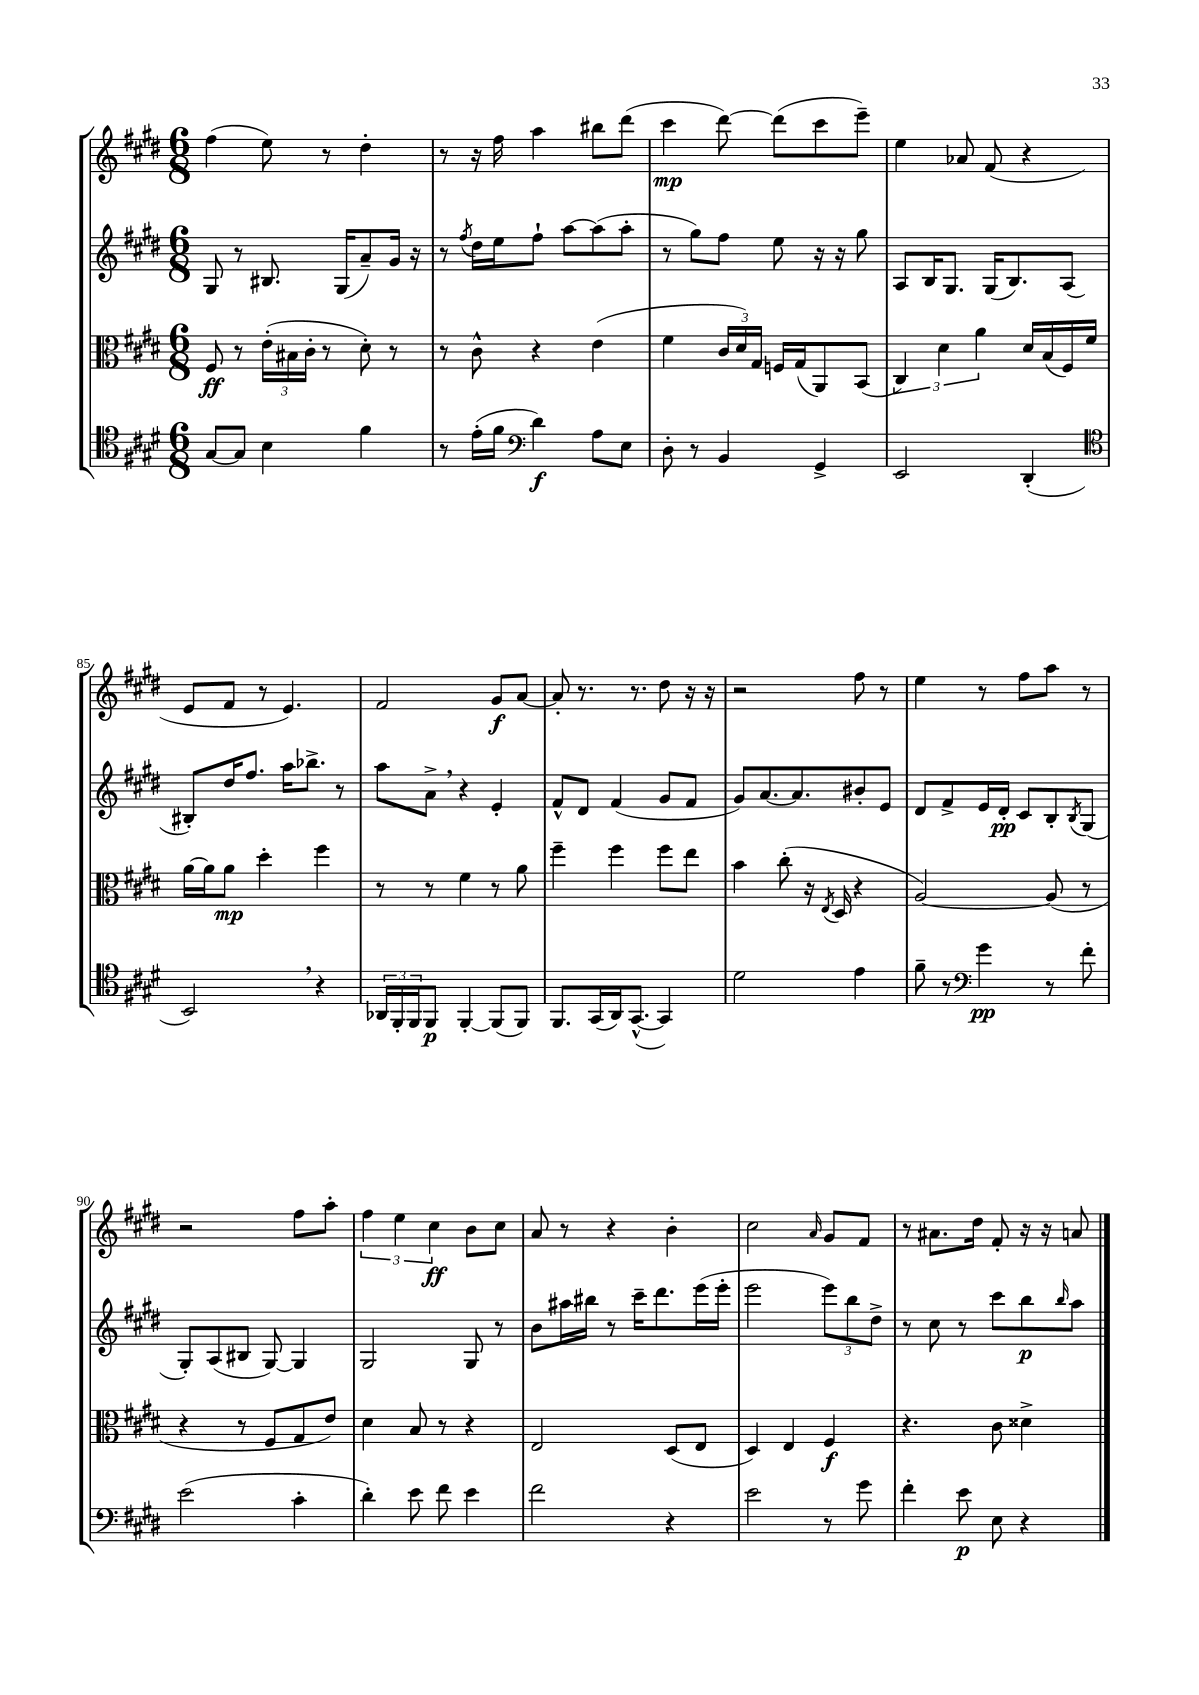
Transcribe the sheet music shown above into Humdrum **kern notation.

**kern	**dynam	**kern	**dynam	**kern	**dynam	**kern	**dynam
*part4	*part4	*part3	*part3	*part2	*part2	*part1	*part1
*staff4	*staff4	*staff3	*staff3	*staff2	*staff2	*staff1	*staff1
*clefC4	*	*clefC3	*	*clefG2	*	*clefG2	*
*k[f#c#g#d#]	*	*k[f#c#g#d#]	*	*k[f#c#g#d#]	*	*k[f#c#g#d#]	*
*M6/8	*	*M6/8	*	*M6/8	*	*M6/8	*
=81	=81	=81	=81	=81	=81	=81	=81
[8G#/L	.	8F#/	ff	8G#/	.	(4ff#\	.
8G#/J]	.	8r	.	8r	.	.	.
4B\	.	(24e'\LL	.	8.B#X/	.	8ee\)	.
.	.	24B#X\	.	.	.	.	.
.	.	24c#'\JJ	.	.	.	.	.
.	.	8r	.	.	.	8r	.
.	.	.	.	(16G#/KL	.	.	.
4f#\	.	8d#'\)	.	8a~/)	.	4dd#'\	.
.	.	8r	.	16g#/Jk	.	.	.
.	.	.	.	16r	.	.	.
=82	=82	=82	=82	=82	=82	=82	=82
8r	.	8r	.	8r	.	8r	.
.	.	.	.	8qff#/	.	.	.
(16e'\LL	.	8c#^^\	.	16dd#\LL	.	16r	.
16f#\JJ	.	.	.	16ee\J	.	16ff#\	.
*clefF4	*	*	*	*	*	*	*
4d#\)	f	4r	.	8ff#`\J	.	4aa\	.
.	.	.	.	[8aa\L	.	.	.
8A\L	.	(4e\	.	(8aa\]	.	8bb#X\L	.
8E\J	.	.	.	8aa'\J	.	(8ddd#\J	.
=83	=83	=83	=83	=83	=83	=83	=83
8D#'\	.	4f#\	.	8r	.	4ccc#\	mp
8r	.	.	.	8gg#\L)	.	.	.
4BB/	.	24c#/LL	.	8ff#\J	.	[8ddd#\)	.
.	.	24d#/)	.	.	.	.	.
.	.	24G#/JJ	.	.	.	.	.
.	.	16Fn/LL	.	8ee\	.	(8ddd#\L]	.
.	.	(16G#/J	.	.	.	.	.
4GG#^/	.	8AA/)	.	16r	.	8ccc#\	.
.	.	.	.	16r	.	.	.
.	.	(8BB/J	.	8gg#\	.	8eee~\J)	.
=84	=84	=84	=84	=84	=84	=84	=84
2EE/	.	6C#/)	.	8A/L	.	4ee\	.
.	.	.	.	16B/K	.	.	.
.	.	6d#\	.	.	.	.	.
.	.	.	.	8.G#/J	.	.	.
.	.	.	.	.	.	8a-X/	.
.	.	6a\	.	.	.	.	.
.	.	.	.	(16G#/KL	.	(8f#/	.
.	.	.	.	8.B/)	.	.	.
(4DD#'/	.	16d#/LL	.	.	.	4r	.
.	.	(16B/	.	.	.	.	.
.	.	16F#/)	.	(8A/J	.	.	.
.	.	16f#/JJ	.	.	.	.	.
!!LO:LB:g=z
=85	=85	=85	=85	=85	=85	=85	=85
*clefC4	*	*	*	*	*	*	*
2BB,/)	.	[16a\LL	.	8B#X'/L)	.	8e/L	.
.	.	16a\J]	.	.	.	.	.
.	.	8a\J	mp	16dd#/K	.	8f#/J	.
.	.	.	.	8.ff#/J	.	.	.
.	.	4dd#'\	.	.	.	8r	.
.	.	.	.	16aa\KL	.	4.e/)	.
.	.	.	.	8.bb-X^\J	.	.	.
4r	.	4ff#\	.	.	.	.	.
.	.	.	.	8r	.	.	.
=86	=86	=86	=86	=86	=86	=86	=86
24AA-X/LL	.	8r	.	8aa\L	.	2f#/	.
24FF#'/	.	.	.	.	.	.	.
24FF#/J	.	.	.	.	.	.	.
8FF#/J	p	8r	.	8a^,\J	.	.	.
[4FF#'/	.	4f#\	.	4r	.	.	.
(8FF#/L]	.	8r	.	4e'/	.	8g#/L	f
8FF#/J)	.	8a\	.	.	.	[8a/J	.
=87	=87	=87	=87	=87	=87	=87	=87
8.FF#/L	.	4ff#~\	.	8f#^^/L	.	8a'/]	.
.	.	.	.	8d#/J	.	8.r	.
(16GG#/L	.	.	.	.	.	.	.
16AA/J)	.	4ff#\	.	(4f#/	.	.	.
([8.GG#^^/J	.	.	.	.	.	8.r	.
4GG#/])	.	8ff#\L	.	8g#/L	.	8dd#\	.
.	.	8ee\J	.	8f#/J	.	16r	.
.	.	.	.	.	.	16r	.
=88	=88	=88	=88	=88	=88	=88	=88
2d#\	.	4b\	.	8g#/L)	.	2r	.
.	.	.	.	[8.a/	.	.	.
.	.	(8cc#'\	.	.	.	.	.
.	.	.	.	8.a/]	.	.	.
.	.	16r	.	.	.	.	.
.	.	8qE/	.	.	.	.	.
.	.	16D#/	.	.	.	.	.
4e\	.	4r	.	8b#X'/	.	8ff#\	.
.	.	.	.	8e/J	.	8r	.
=89	=89	=89	=89	=89	=89	=89	=89
8f#~\	.	[2A/)	.	8d#/L	.	4ee\	.
8r	.	.	.	8f#^/	.	.	.
*clefF4	*	*	*	*	*	*	*
4g#\	pp	.	.	16e/L	.	8r	.
.	.	.	.	16d#'/JJ	pp	.	.
.	.	.	.	8c#/L	.	8ff#\L	.
8r	.	(8A/]	.	8B'/	.	8aa\J	.
.	.	.	.	8qB/	.	.	.
8f#'\	.	8r	.	(8G#/J	.	8r	.
!!LO:LB:g=z
=90	=90	=90	=90	=90	=90	=90	=90
(2e\	.	4r	.	8G#'/L)	.	2r	.
.	.	.	.	(8A/	.	.	.
.	.	8r	.	8B#X/J	.	.	.
.	.	8F#/L	.	[8G#/)	.	.	.
4c#'\	.	8G#/	.	4G#/]	.	8ff#\L	.
.	.	8e/J)	.	.	.	8aa'\J	.
=91	=91	=91	=91	=91	=91	=91	=91
4d#'\)	.	4d#\	.	2G#/	.	6ff#\	.
.	.	.	.	.	.	6ee\	.
8e\	.	8B/	.	.	.	.	.
.	.	.	.	.	.	6cc#\	ff
8f#\	.	8r	.	.	.	.	.
4e\	.	4r	.	8G#/	.	8b\L	.
.	.	.	.	8r	.	8cc#\J	.
=92	=92	=92	=92	=92	=92	=92	=92
2f#\	.	2E/	.	8b\L	.	8a/	.
.	.	.	.	16aa#X\L	.	8r	.
.	.	.	.	16bb#X\JJ	.	.	.
.	.	.	.	8r	.	4r	.
.	.	.	.	16ccc#~\KL	.	.	.
.	.	.	.	8.ddd#\	.	.	.
4r	.	(8D#/L	.	.	.	4b'\	.
.	.	8E/J	.	(16eee\L	.	.	.
.	.	.	.	16eee'\JJ	.	.	.
=93	=93	=93	=93	=93	=93	=93	=93
2e\	.	4D#/)	.	2eee\	.	2cc#\	.
.	.	4E/	.	.	.	.	.
.	.	.	.	.	.	16qqa/	.
8r	.	4F#/	f	12eee\L)	.	8g#/L	.
.	.	.	.	12bb\	.	.	.
8g#\	.	.	.	.	.	8f#/J	.
.	.	.	.	12dd#^\J	.	.	.
=94	=94	=94	=94	=94	=94	=94	=94
4f#'\	.	4.r	.	8r	.	8r	.
.	.	.	.	8cc#\	.	8.a#X\L	.
8e\	p	.	.	8r	.	.	.
.	.	.	.	.	.	16dd#\Jk	.
8E\	.	8c#\	.	8ccc#\L	.	8f#'/	.
4r	.	4d##X^\	.	8bb\	p	16r	.
.	.	.	.	.	.	16r	.
.	.	.	.	16qqbb/	.	.	.
.	.	.	.	8aa\J	.	8an/	.
==	==	==	==	==	==	==	==
*-	*-	*-	*-	*-	*-	*-	*-
